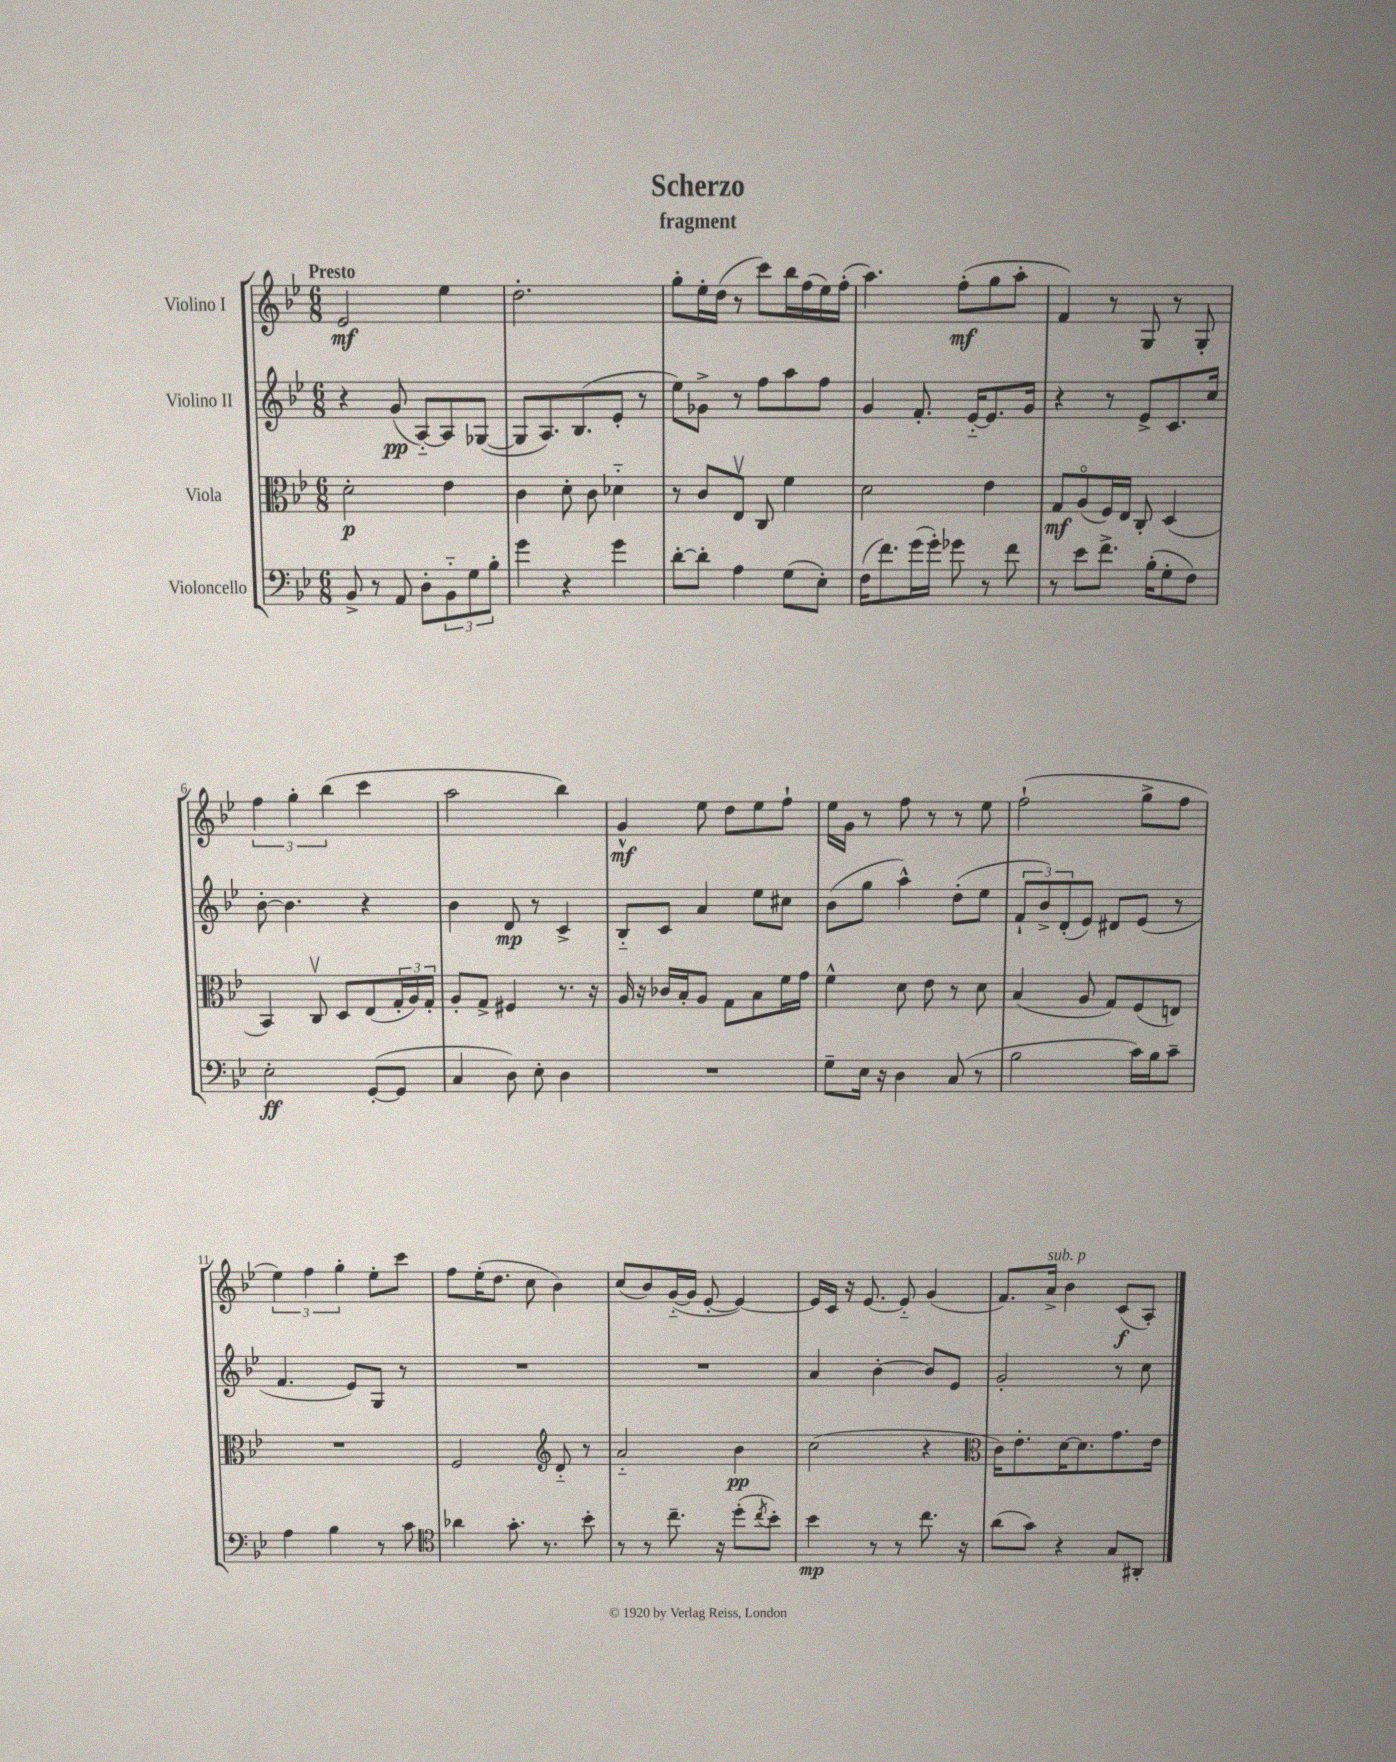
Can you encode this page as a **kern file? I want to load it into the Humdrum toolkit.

**kern	**kern	**kern	**kern
*staff4	*staff3	*staff2	*staff1
*clefF4	*clefC3	*clefG2	*clefG2
*k[b-e-]	*k[b-e-]	*k[b-e-]	*k[b-e-]
*M6/8	*M6/8	*M6/8	*M6/8
8BB-^/	2d'\	4r	2e-/
8r	.	.	.
8AA/	.	(8g/	.
8D'\L	.	[8A'~/L)	.
12BB-'~\	4e-\	8A/]	4ee-\
12G\	.	.	.
.	.	([8G-/J	.
12B-'\J	.	.	.
=	=	=	=
4g\	4c\	8G-/]L	2.dd'\
.	.	8.A/)	.
4r	8d'\	.	.
.	.	(8.B-/	.
.	8c\	.	.
4g\	4d-'~\	8e-'/J	.
.	.	8r	.
=	=	=	=
[8d'\L	8r	8ee-\L)	8gg'\L
8d'\]J	8c/L	8g-^\J	16ee-'\L
.	.	.	(16dd\JJ
4A\	8E-v/J	8r	8r
.	8C/	8ff\L	8ccc\L)
(8G\L	4f\	8aa\	16bb-\L
.	.	.	(16ff\
8E-'\J)	.	8ff\J	16ee-\)
.	.	.	(16ff'\JJ
=	=	=	=
(16F\LK	2d\	4g/	4.aa\)
8.f\)	.	.	.
(16g\L	.	8.f'/	.
16g'\JJ)	.	.	.
8g-\	.	.	(8ff'\L
.	.	[16e-'~/LK	.
8r	4e-\	8.e-/]	8gg\
8f\	.	.	8aa'\J
.	.	16g/Jk	.
=	=	=	=
8r	8G/L	4r	4f/)
8e-\L	(8Ao/	.	.
8.f^\J	16F/L)	8r	8r
.	16E-/JJ	.	.
.	8C'/	8e-^/L	8G/
(16B-'\LK	.	.	.
8G'\	(4D/	8.c/	8r
8F\J)	.	.	8G'/
.	.	16cc/Jk	.
=	=	=	=
2E-'\	4BB-/)	[8b-'\	6ff\
.	.	4.b-\]	.
.	.	.	6gg'\
.	8Cv/	.	.
.	.	.	(6bb-\
.	8D/L	.	.
([8GG'/L	(8E-/	4r	4ccc\
8GG/]J	24G'/L	.	.
.	24A/)	.	.
.	24G'/JJ	.	.
=	=	=	=
4C/	8A'/L	4b-\	2aa\
.	8G^/J	.	.
8D\)	4F#/	8d/	.
8E-'\	.	8r	.
4D\	8.r	4c^/	4bb-\)
.	16r	.	.
=	=	=	=
2.r	16A/	8B-'~/L	4g^^/
.	16r	.	.
.	16c-/LL	8c/J	.
.	16B-'/J	.	.
.	8A/J	4a/	8ee-\
.	8G\L	.	8dd\L
.	8B-\	8ee-\L	8ee-\
.	16f\L	8cc#\J	8ff`\J
.	16g\JJ	.	.
=	=	=	=
8G~\L	4f^^\	(8b-\L	16ee-\LL
.	.	.	16g\JJ
16E-\Jk	.	8gg\J	8r
16r	.	.	.
4D\	8d\	4aa^^\)	8ff\
.	8e-\	.	8r
(8C/	8r	(8dd'\L	8r
8r	8d\	8ee-\J	8ee-\
=	=	=	=
2B-\	(4B-/	12f`/L	(2ff`\
.	.	12b-^/)	.
.	.	(12d'/	.
.	8A/	8e-/J)	.
.	8G/L)	8d#/L	.
16c\LL)	(8F/	(8e-/J	8gg^\L
16B-\J	.	.	.
8c~\J	8E/J)	8r	8ff\J
=	=	=	=
4A\	2.r	4.f/	6ee-\)
.	.	.	6ff\
4B-\	.	.	.
.	.	.	6gg'\
.	.	8e-/L)	.
8r	.	8G/J	8ee-'\L
8c\	.	8r	8ccc\J
=	=	=	=
*clefC4	*	*	*
4a-\	2F/	2.r	8ff\L
.	.	.	(16ee-'\K
.	.	.	8.dd\J
8.g'\	.	.	.
.	.	.	8cc\
8.r	.	.	.
*	*clefG2	*	*
.	8d'~/	.	4b-\)
8b-'\	8r	.	.
=	=	=	=
8r	2a'~/	2.r	(8cc/L
8r	.	.	8b-/)
8.cc~\	.	.	([16g'~/L
.	.	.	16g/]JJ
.	.	.	[8e-'/
16r	.	.	.
(8dd'\L	4b-\	.	4e-/_)
8qcc/	.	.	.
8b-'\J)	.	.	.
=	=	=	=
4b-\	(2cc\	4a/	16e-/]LL
.	.	.	16c/JJ
.	.	.	16r
.	.	.	[8.e-/
8r	.	[4b-'\	.
8r	.	.	8e-'~/]
8.cc\	4r	8b-/]L	(4g/
.	.	8e-/J	.
16r	.	.	.
=	=	=	=
*	*clefC3	*	*
(8a\L	16c\LK)	2g'/	8.f/L)
.	8.e-'\	.	.
8g\J)	.	.	.
.	.	.	16a^/Jk
4r	[16d\K	.	4b-\
.	8.d\]	.	.
8G/L	8.g\	8r	(8c/L
8AA#'/J	.	8cc\	8A'/J)
.	16e-\Jk	.	.
==	==	==	==
*-	*-	*-	*-
